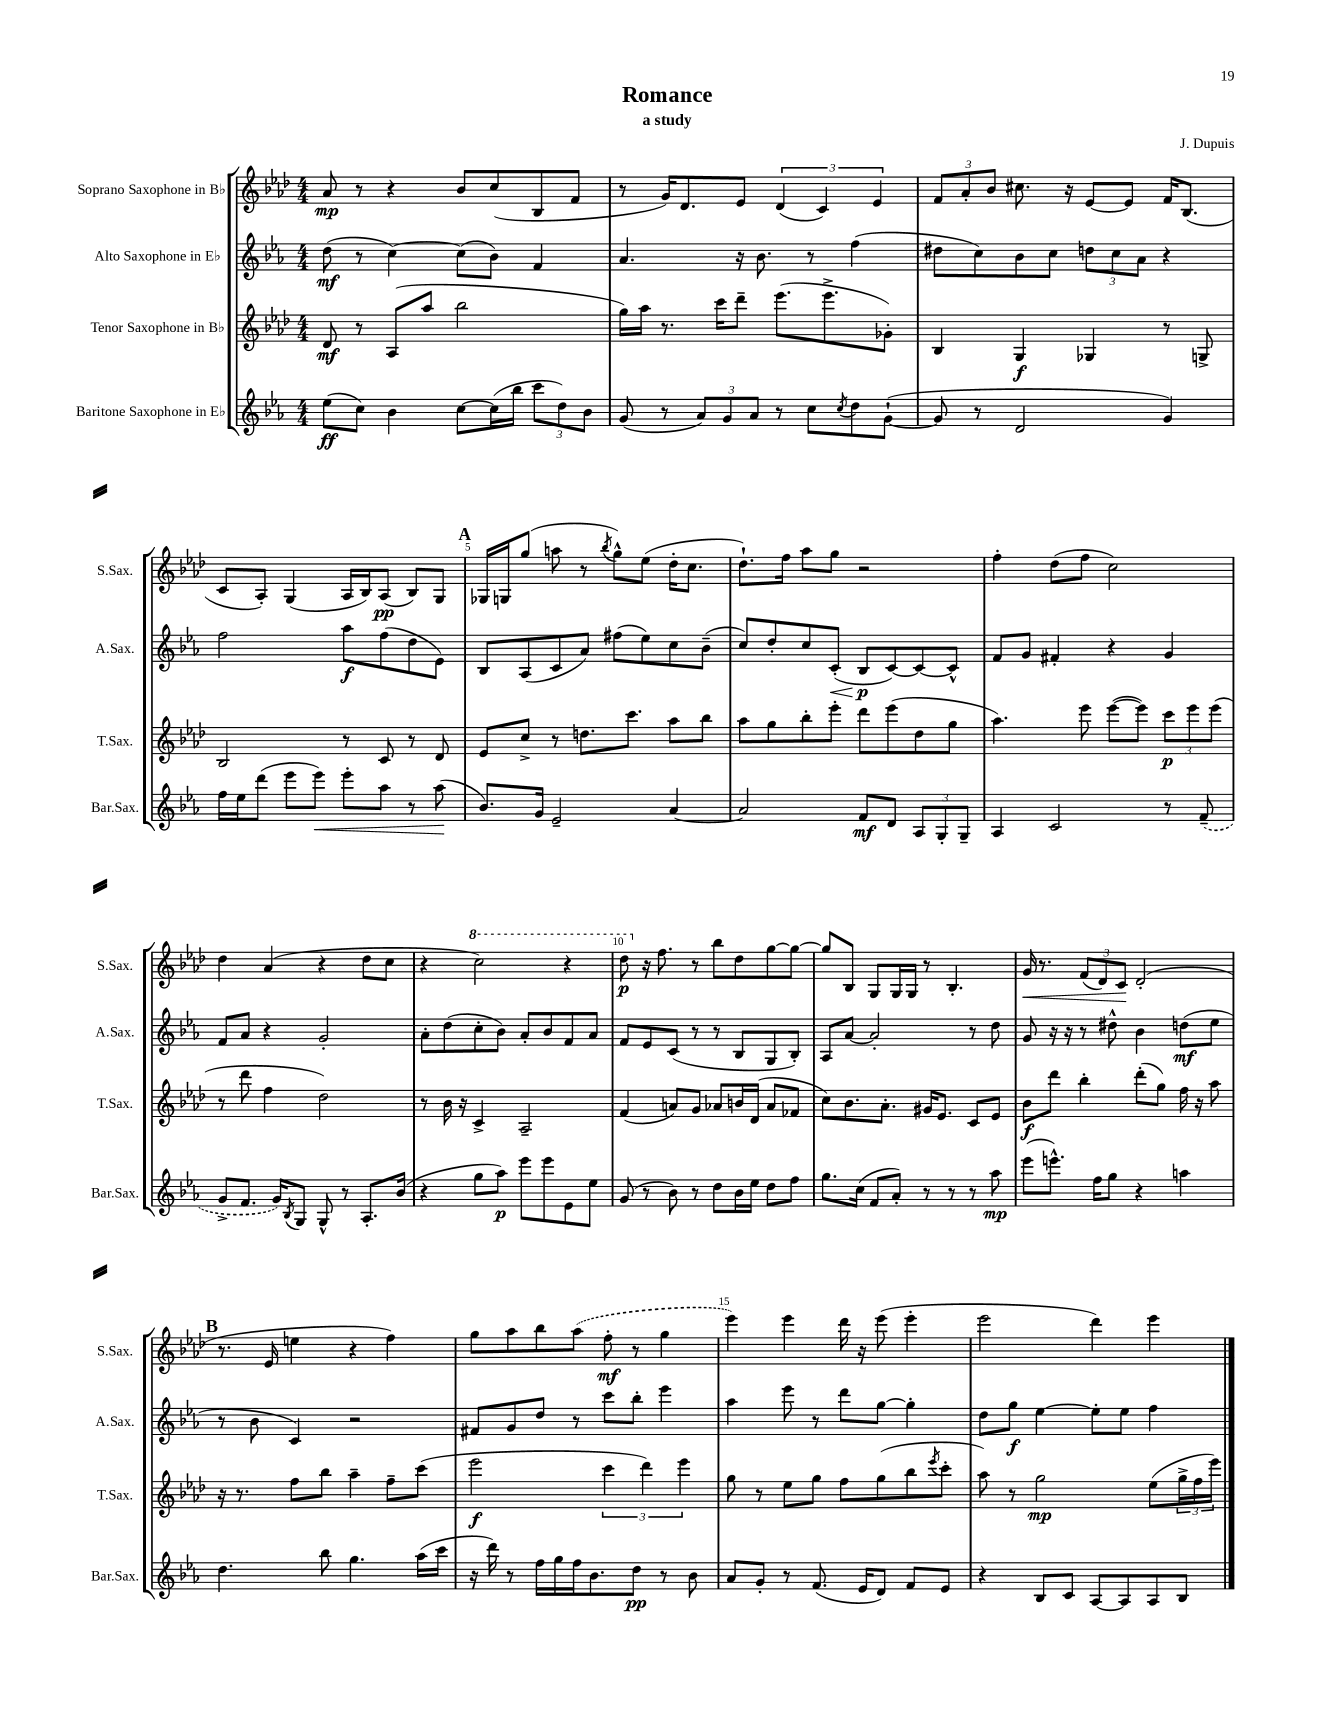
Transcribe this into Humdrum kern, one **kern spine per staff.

**kern	**kern	**kern	**kern
*staff4	*staff3	*staff2	*staff1
*clefG2	*clefG2	*clefG2	*clefG2
*k[b-e-a-]	*k[b-e-a-d-]	*k[b-e-a-]	*k[b-e-a-d-]
*M4/4	*M4/4	*M4/4	*M4/4
(8ee-	8d-	(8dd	8a-
8cc)	8r	8r	8r
4b-	(8A-	[4cc)	4r
.	8aa-	.	.
[8cc	2bb-	(8cc]	8b-
(16cc]	.	8b-)	(8cc
16bb-	.	.	.
12ccc	.	4f	8B-
12dd)	.	.	.
.	.	.	8f
12b-	.	.	.
=	=	=	=
(8g	16gg)	4.a-	8r
.	16aa-	.	.
8r	8.r	.	16g)
.	.	.	8.d-
12a-)	.	.	.
.	16ccc	.	.
12g	.	.	.
.	8ddd-~	16r	8e-
12a-	.	.	.
.	.	8.b-	.
8r	(8.eee-	.	(6d-
8cc	.	8r	.
.	.	.	6c)
.	8.eee-^	.	.
8qcc	.	.	.
8dd	.	(4ff	.
.	.	.	6e-
([8g`	8g-')	.	.
=	=	=	=
8g]	4B-	8dd#	12f
.	.	.	12a-'
8r	.	8cc)	.
.	.	.	12b-
2d	4G	8b-	8.cc#
.	.	8cc	.
.	.	.	16r
.	4G-	12dd	[8e-
.	.	12cc	.
.	.	.	8e-]
.	.	12a-	.
4g)	8r	4r	16f
.	.	.	(8.B-
.	8G^	.	.
=	=	=	=
16ff	2B-	2ff	8c
16ee-	.	.	.
(8ddd	.	.	8A-')
8eee-	.	.	(4G
8eee-)	.	.	.
8eee-'	8r	8aa-	16A-
.	.	.	16B-)
8aa-	8c	(8ff	(8A-
8r	8r	8dd	8B-)
(8aa-	8d-	8e-)	8G
=	=	=	=
8.b-)	8e-	8B-	16G-
.	.	.	16G
.	8cc^	(8A-	(8gg
16g	.	.	.
2e-~	8r	8c	8aa
.	8.dd	8a-)	8r
.	.	.	8qbb-
.	.	(8ff#	8gg^^)
.	8.ccc	.	.
.	.	8ee-)	(8ee-
[4a-	8aa-	8cc	16dd-'
.	.	.	8.cc
.	8bb-	(8b-~	.
=	=	=	=
2a-]	8aa-	8cc)	8.dd-`)
.	8gg	8dd'	.
.	.	.	16ff
.	8bb-'	8cc	8aa-
.	8eee-'	(8c'	8gg
8f	8ddd-	8B-	2r
8d	(8eee-	[8c)	.
12A-	8dd-	8c_	.
12G'	.	.	.
.	8gg	8c^^]	.
12G~	.	.	.
=	=	=	=
4A-	4.aa-)	8f	4ff'
.	.	8g	.
2c	.	4f#'	(8dd-
.	8eee-	.	8ff
.	([8eee-	4r	2cc)
.	8eee-])	.	.
8r	12ccc	4g	.
.	12eee-	.	.
(8f~	.	.	.
.	(12eee-	.	.
=	=	=	=
8g^	8r	8f	4dd-
8.f	8ddd-	8a-	.
.	4ff	4r	(4a-
16g)	.	.	.
8qB-	.	.	.
8G	.	.	.
8G^^	2dd-)	2g'	4r
8r	.	.	.
8.A-'	.	.	8dd-
.	.	.	8cc
(16b-	.	.	.
=	=	=	=
4r	8r	8a-'	4r
.	16b-	(8dd	.
.	16r	.	.
8gg	4c^	8cc'	2ccc)
8aa-)	.	8b-)	.
8eee-	2A-~	8a-'	.
8eee-	.	8b-	.
8e-	.	8f	4r
8ee-	.	8a-	.
=	=	=	=
(8g	(4f	8f	8ddd-
8r	.	8e-	16r
.	.	.	8.ff
8b-)	8a)	(8c	.
8r	8g	8r	8r
8dd	8a-	8r	8bb-
16b-	16b	8B-	8dd-
16ee-	(16d-	.	.
8dd	8a-	8G	[8gg
8ff	8f-	8B-')	8gg_
=	=	=	=
8.gg	8cc)	8A-	8gg]
.	8.b-	[8a-	8B-
(16cc	.	.	.
8f	.	2a-']	8G
.	8.a-'	.	.
8a-')	.	.	16G
.	.	.	16G
8r	16g#	.	8r
.	8.e-	.	.
8r	.	.	4.B-'
8r	8c	8r	.
8aa-	8e-	8dd	.
=	=	=	=
(8eee-	8b-	8g	16g
.	.	.	8.r
8.eee^^)	8ddd-	16r	.
.	.	16r	.
.	4bb-'	8r	(12f
16ff	.	.	.
.	.	.	12d-)
8gg	.	8dd#^^	.
.	.	.	12c
4r	(8ddd-'	4b-	(2d-'
.	8gg)	.	.
4aa	16ff	(8dd	.
.	16r	.	.
.	8aa-	8ee-	.
=	=	=	=
4.dd	16r	8r	8.r
.	8.r	.	.
.	.	8b-	.
.	.	.	16e-
.	8ff	4c)	4ee
8bb-	8bb-	.	.
4.gg	4aa-~	2r	4r
.	8ff~	.	4ff)
(16aa-	(8ccc	.	.
16ccc	.	.	.
=	=	=	=
16r	2eee-	8f#	8gg
16ddd)	.	.	.
8r	.	8g	8aa-
16ff	.	8dd	8bb-
16gg	.	.	.
16ff	.	8r	(8aa-
8.b-	.	.	.
.	6ccc	8ccc	8ff'
8dd	.	8bb-'	8r
.	6ddd-)	.	.
8r	.	4eee-	4gg
.	6eee-	.	.
8b-	.	.	.
=	=	=	=
8a-	8gg	4aa-	4eee-)
8g'	8r	.	.
8r	8ee-	8eee-	4eee-
(8.f	8gg	8r	.
.	8ff	8ddd	16ddd-
16e-	.	.	16r
8d)	(8gg	[8gg	(8eee-
8f	8bb-	4gg']	4eee-'
.	8qeee-	.	.
8e-	8ccc'	.	.
=	=	=	=
4r	8aa-)	8dd	2eee-
.	8r	8gg	.
8B-	2gg	[4ee-	.
8c	.	.	.
[8A-	.	8ee-']	4ddd-)
8A-]	.	8ee-	.
8A-	(8ee-	4ff	4eee-
8B-	24gg^	.	.
.	24ff	.	.
.	24eee-)	.	.
==	==	==	==
*-	*-	*-	*-
